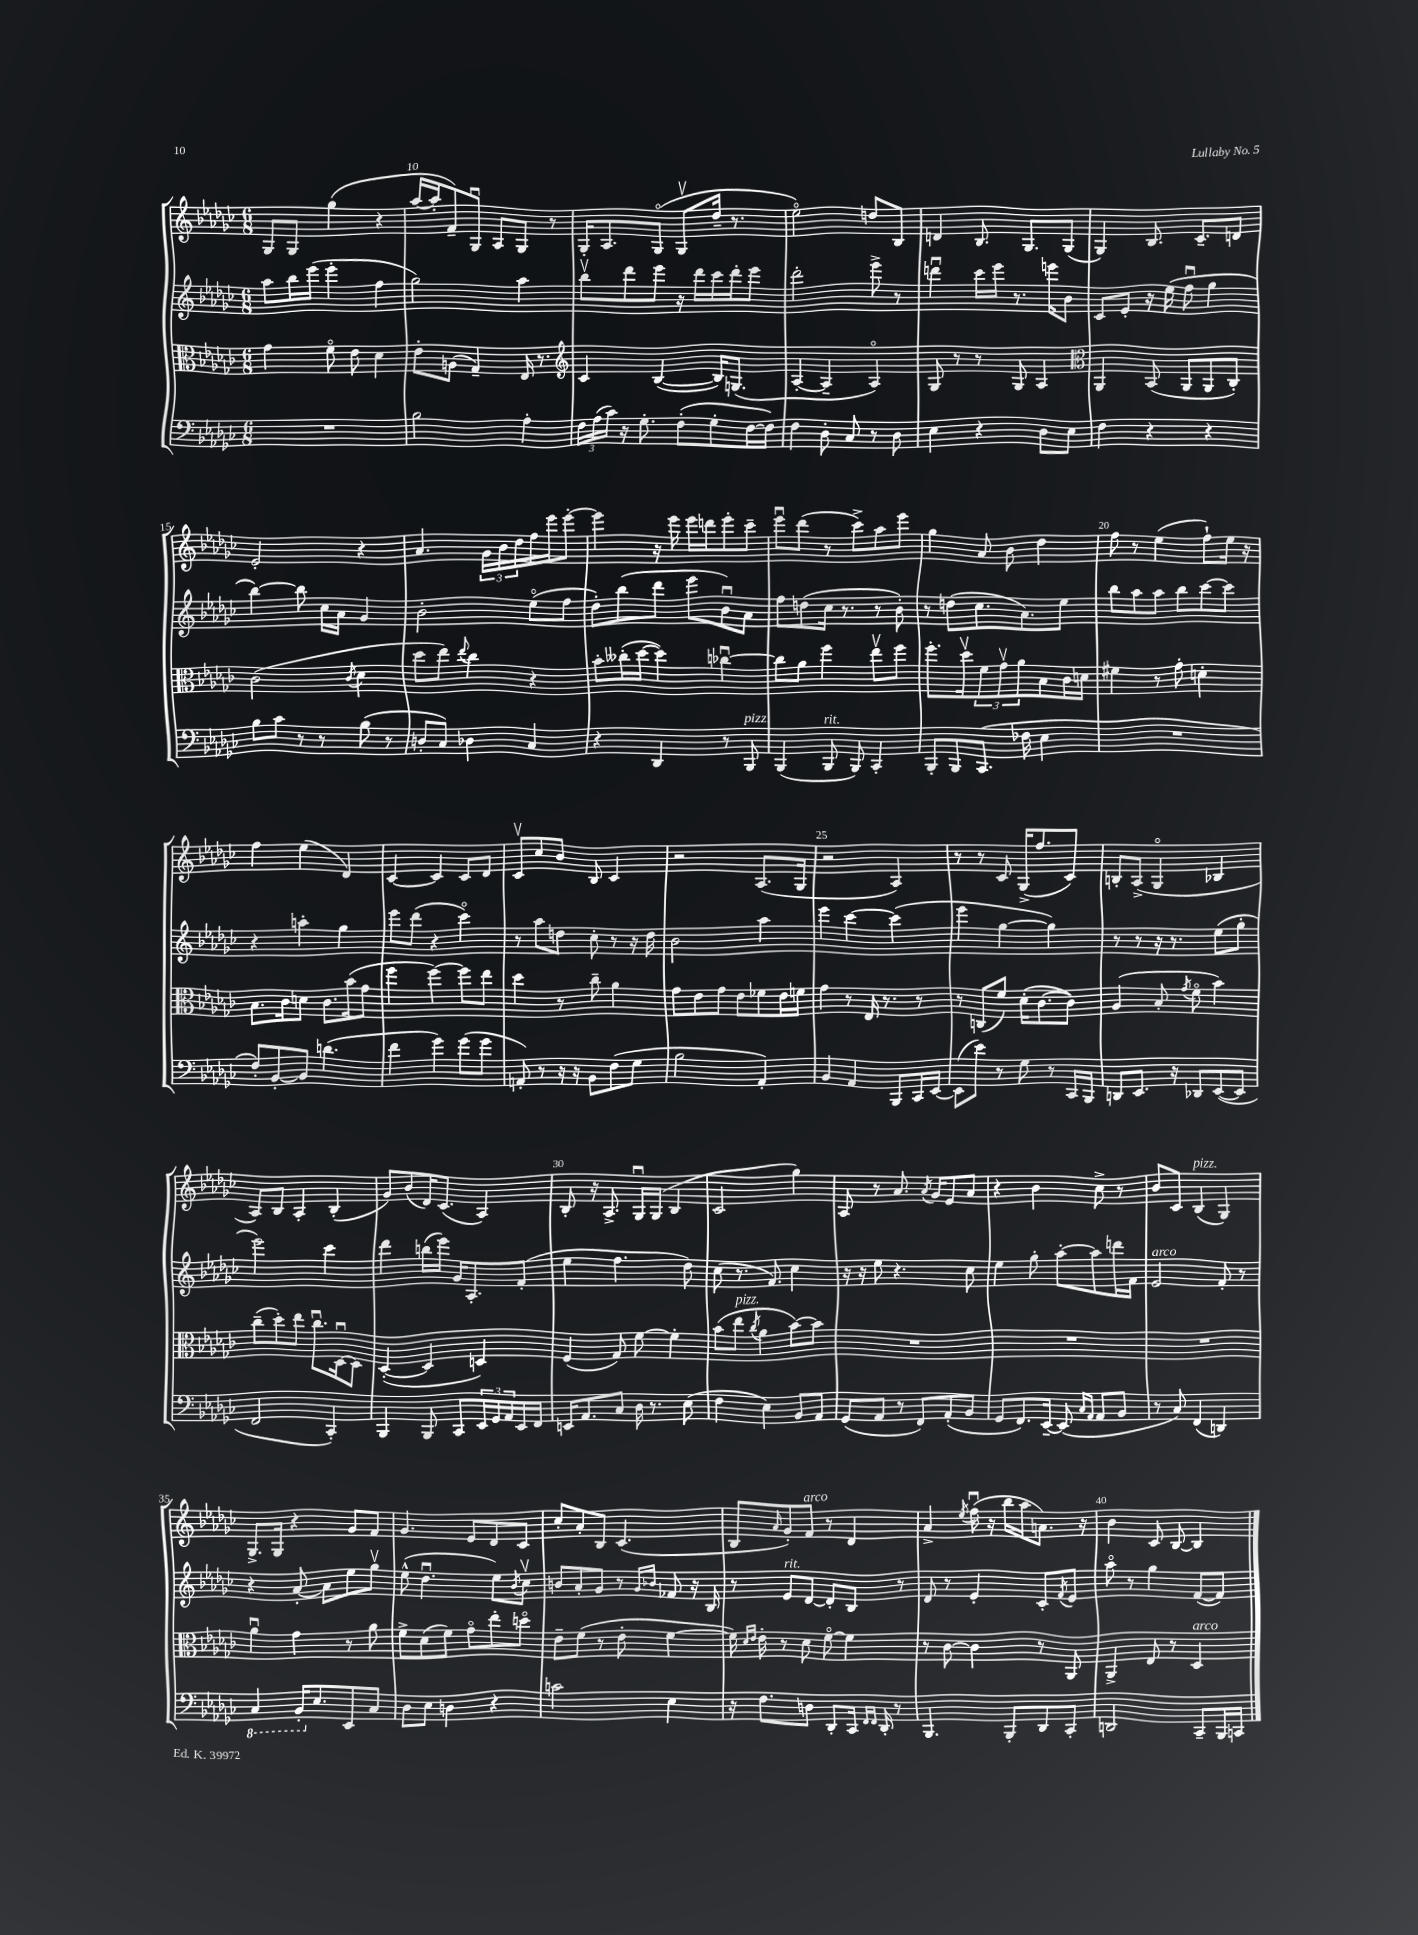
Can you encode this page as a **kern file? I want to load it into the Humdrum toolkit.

**kern	**kern	**kern	**kern
*part4	*part3	*part2	*part1
*staff4	*staff3	*staff2	*staff1
*clefF4	*clefC3	*clefG2	*clefG2
*k[b-e-a-d-g-c-]	*k[b-e-a-d-g-c-]	*k[b-e-a-d-g-c-]	*k[b-e-a-d-g-c-]
*M6/8	*M6/8	*M6/8	*M6/8
=9	=9	=9	=9
2.r	4g-\	8aa-\L	8G-/L
.	.	16bb-\L	8G-/J
.	.	(16eee-\JJ	.
.	8f\	4eee-'\	(4gg-\
.	8e-\	.	.
.	4d-\	4ff\	4r
=10	=10	=10	=10
2B-\	8e-'\L	2gg-\)	[16aa-/LL
.	.	.	16aa-'/J]
.	(8An\J	.	8f~/)
.	4G-~/)	.	8G-u/J
.	.	.	8A-/L
4A-'\	16E-/	4aa-\	8G-/J
.	8.r	.	.
.	.	.	8r
=11	=11	=11	=11
*	*clefG2	*	*
24F\LL	4c-/	8bb-v\L	16G-'/KL
(24A-\	.	.	.
.	.	.	8.A-/
24c-\JJ)	.	.	.
16r	.	8ddd-\	.
8.G-'\	.	.	.
.	([4B-/	8eee-\J	(8G-/J
(8F'\L	.	16r	8G-v/L
.	.	16ddd-\LL	.
8G-'\	16B-/KL])	16ccc-\	16dd-~/Jk
.	(8.Gn/J	16ddd-'\J	8.r
[16F\L	.	8eee-\J	.
16F\JJ])	.	.	.
=12	=12	=12	=12
4F\	[4A-'/	2ddd-'\	2ee-\)
8D-'\	4A-~/]	.	.
8C-/	.	.	.
8r	4A-/)	8eee-^\	8ddn/L
8D-\	.	8r	8B-/J
=13	=13	=13	=13
4E-\	8G-/	4dddnu\	4dn/
.	8r	.	.
4r	8r	16ccc-\LL	8.B-/
.	.	16eee-\JJ	.
.	8G-/	8.r	.
.	.	.	8.G-/L
8D-\L	4A-/	.	.
.	.	16eeen\KL	.
8E-\J	.	8b-\J	(8G-/J
=14	=14	=14	=14
*	*clefC3	*	*
4F\	4AA-/	8c-/L	4G-/)
.	.	8e-'/J	.
4r	(8BB-/	16r	8.B-/
.	.	(16ee-\	.
.	8AA-/L	8ffu\	.
.	.	.	8.c-~/L
4r	8AA-/	4gg-\	.
.	8C-'/J)	.	8dn/J
!!LO:LB:g=z
=15	=15	=15	=15
8B-\L	(2c-\	[4bb-\)	2e-'/
8c-\J	.	.	.
8r	.	8bb-\]	.
8r	.	16cc-\LL	.
.	.	16a-\JJ	.
.	8qc-/	.	.
(8B-\	4d-\	4g-/	4r
8r	.	.	.
=16	=16	=16	=16
8Dn'/L	8dd-\L	2b-'\	4.a-/
8C-/J)	8ee-\J)	.	.
.	8qqee-/	.	.
4D-X\	4cc-\	.	.
.	.	.	24g-\LL
.	.	.	24b-\
.	.	.	24dd-\
4C-/	4r	(8ee-\L	16ff\
.	.	.	16eee-\J
.	.	8ff\J	[8eee-'\J
=17	=17	=17	=17
4r	8b-'\L	8dd-'\L)	4eee-\]
.	(16cc--X'\L	(8bb-\	.
.	[16dd-\JJ	.	.
4DD-/	4dd-\])	8ddd-\J	16r
.	.	.	16eee-\
.	.	8eee-\L	16eee-\LL
.	.	.	16dddn\J
8r	[4cc-Xu\	8b-u\)	8eee-'\
!LO:TX:a:i:t=pizz.	!	!	!
8BBB-/	.	8a-\J	8ccc-~\J
=18	=18	=18	=18
(4BBB-/	8cc-\L]	8ff\L	8eee-u\L
.	8a-\J	(8ddn\	(8ddd-\J
!LO:TX:a:i:t=rit.	!	!	!
8BBB-/	4ff\	16cc-\Jk	8r
.	.	8.r	.
8BBB-/)	.	.	8ccc-^\L)
4CC-'/	8ee-v\L	8r	8aa-\
.	8ff\J	8b-'\)	8eee-\J
=19	=19	=19	=19
8BBB-'/L	8.ff'\L	8r	4gg-\
8BBB-/	.	(8ddn\L	.
.	16dd-v\k	.	.
(8.CC-/J	12f\	8.cc-\	8a-/
.	12g-v\	.	.
.	.	.	8b-\
.	12a-\	.	.
16F-X\	.	8.a-\)	.
4E-\	8B-\	.	4dd-\
.	16c-\L	8ee-\J	.
.	16dn\JJ	.	.
=20	=20	=20	=20
2.r	4f#X\	8bb-\L	8ff\
.	.	8aa-\	8r
.	8r	8aa-\J	(4ee-\
.	8g-'\	8bb-\L	.
.	4dn'\	[8ccc-\	8ff`\L)
.	.	8ccc-\J]	16ee-\Jk
.	.	.	16r
!!LO:LB:g=z
=21	=21	=21	=21
8F'/L)	8.B-\L	4r	4ff\
[8BB-'/	.	.	.
.	16c-\k	.	.
8BB-/J]	8dn\J	4aan'\	(4ee-\
(4.dn\	8.c-\L	.	.
.	.	4gg-\	4d-/)
.	(16b-\k	.	.
.	8g-\J	.	.
=22	=22	=22	=22
4f\	4ff\	8eee-\L	[4c-/
.	.	(8ddd-\J	.
4g-\)	[4ff\)	4r	4c-/]
(8g-\L	8ff\L]	4ccc-\)	8c-/L
8g-\J	8ee-\J	.	8d-/J
=23	=23	=23	=23
8AAn'/)	4dd-\	8r	8c-v/L
8r	.	8aa-\L	8cc-/
16r	8r	8ddn\J	8b-/J
16r	.	.	.
8BB-\L	8cc-~\	8cc-'\	8B-/
(8F\	4a-\	8r	4c-/
8G-\J	.	16r	.
.	.	16dd\	.
=24	=24	=24	=24
2B-\	8g-\L	2b-\	2r
.	8e-\	.	.
.	8g-\J	.	.
.	8e-\L	.	.
4AA-'/)	8f-X\	4aa-\	(8.A-/L
.	16e-\L	.	.
.	16fn\JJ	.	16G-/Jk
=25	=25	=25	=25
4BB-/	4g-\	4eee-\	2r
4AA-/	8r	[4ccc-\	.
.	16E-/	.	.
.	8.r	.	.
8BBB-/L	.	(4ccc-\]	4A-/)
16CC-/L	8r	.	.
[16EE-/JJ	.	.	.
=26	=26	=26	=26
(8EE-\L]	8r	4eee-\	8r
8e-\J)	(8Cn/L	.	8r
8r	8f/J)	[4gg-\	8c-/
8G-\	(16d-'\KL	.	(16G-^/KL
.	[8.c-\	.	8.ff/
8r	.	4gg-\])	.
16CC-/LL	8c-\J])	.	8c-/J)
16BBB-/JJ	.	.	.
=27	=27	=27	=27
8DDn/L	(4A-/	8r	8Bn'/L
8.EE-/J	.	8r	(8A-^/J
.	8B-'/	16r	4G-/
16r	.	8.r	.
.	8qg-/	.	.
8DD-X/L	8f\	.	.
([8EE-/	4b-\)	(8ee-\L	4B-X/
8EE-/J]	.	8gg-'\J	.
!!LO:LB:g=z
=28	=28	=28	=28
2FF/	(8cc-~\L	2eee-\)	8A-/L)
.	8dd-'\)	.	8B-/J
.	8ee-\J	.	4A-'/
.	8.cc-u\L	.	.
4CC-'/)	.	4ccc-\	(4B-'/
.	[16D-u\k	.	.
.	8D-\J]	.	.
=29	=29	=29	=29
4BBB-/	([4D-'/	4ddd-\	8g-/L)
.	.	.	(8b-/
8BBB-/	4D-/]	(16bbn\LL	16d-/K)
.	.	16eee-\JJ)	(8.c-/J
8CC-/L	.	16g-/KL	.
.	.	8.A-'/	.
24EE-/L	4Dn/)	.	4A-/)
24GG-/	.	.	.
24AA-/	.	.	.
16EE-/	.	(8f'/J	.
16FF/JJ	.	.	.
=30	=30	=30	=30
16EEn/KL	(4F/	4ee-\	8B-'/
8.AA-/	.	.	.
.	.	.	16r
.	.	.	8.A-^/
8C-/J	8G-/)	4.ff\	.
16D-\	[8f\	.	16G-u/LL
8.r	.	.	(16G-/JJ
.	4f'\]	.	4B-/
(8E-\	.	8dd-\)	.
=31	=31	=31	=31
4F\	(8b-\L	(8cc-\	2c-/
!	!LO:TX:a:i:t=pizz.	!	!
.	8ee-\J	8.r	.
.	8qcc-/	.	.
4E-\)	4a-\	.	.
.	.	8.f/)	.
8BB-/L	[8b-\L)	4cc-\	4gg-\)
8AA-/J	8b-\J]	.	.
=32	=32	=32	=32
(8GG-/L	2.r	16r	8A-/
.	.	16r	.
8AA-/J	.	8ee-\	8r
8r	.	4.r	8.a-/
8FF/L)	.	.	.
.	.	.	8qa-/
.	.	.	16g-/KL
(8AA-'/	.	.	8e-/
8BB-/J	.	8cc-\	8a-/J
=33	=33	=33	=33
8GG-/L	2.r	4ee-\	4r
8.FF/)	.	.	.
.	.	8gg-'\	4b-\
[16EE-~/Jk	.	.	.
(8EE-/]	.	[8aa-'\L	.
16qqC-/LL	.	.	.
16qqAA-/JJ	.	.	.
8AA-/L	.	8aa-\]	8cc-^\
8BB-/J	.	16dddn\L	8r
.	.	16f\JJ	.
=34	=34	=34	=34
!	!	!LO:TX:a:i:t=arco	!
8r	2.r	2e-/	8b-/L
8C-/)	.	.	8c-/J
!	!	!	!LO:TX:a:i:t=pizz.
(4FF/	.	.	(4B-/
4DDn/)	.	8f'/	4G-/)
.	.	8r	.
!!LO:LB:g=z
=35	=35	=35	=35
*8ba	*	*	*
4CC-/	4a-u\	4r	8.G-^/L
.	.	.	16G-/Jk
16BBB-'/KL	4g-\	[8a-'/	4r
*X8ba	*	*	*
8.E-/	.	.	.
.	.	8a-\L]	.
8EE-/	8r	8ee-\	8g-/L
8C-/J	8a-\	8gg-v\J	8f/J
=36	=36	=36	=36
8D-\L	8f^\L	(8ee-^^\	4.g-/
8E-\J	(8d-\	4.dd-u\	.
4Dn\	8f\J)	.	.
.	8g-\L	.	8e-/L
4r	8ee-'\	8ee-\L)	8d-/
.	.	8qb-/	.
.	8ddn\J	8cc-v\J	8c-/J
=37	=37	=37	=37
2cn\	8e-~\L	8bn/L	8cc-'/L
.	(8f\J	8a-'/	8a-'/
.	8r	8g-/J	8B-/J
.	8e-'\	8r	(4.c-/
.	.	16qqg-/LL	.
.	.	16qqb-X/JJ	.
4E-\	[4f\	8f-X/	.
.	.	16r	.
.	.	16B-/	.
=38	=38	=38	=38
16r	16f\])	8r	8B-/L
.	16qqd-/LL	.	.
.	16qqe-/JJ	.	.
8.F\L	16e-'\	.	.
.	.	.	16qqa-/
!	!	!LO:TX:a:i:t=rit.	!
.	8r	8e-/L	8g-'/)
!	!	!	!LO:TX:a:i:t=arco
8Dn\J	8d-\	[8d-/J	8f/J
8DD-'/L	[8f\	8d-'/L]	8r
16CC-/Jk	4f\]	8B-/J	4d-/
16qqFF/LL	.	.	.
16qqFF/JJ	.	.	.
16DD-'/	.	.	.
8r	.	8r	.
=39	=39	=39	=39
4.BBB-/	8r	8d-/	4a-^/
.	[8c-\	8r	.
.	.	.	8qee-/
.	4c-\]	4e-'/	(16ffu\
.	.	.	16r
8BBB-'/L	.	.	16bb-\LL
.	.	.	16aa-\J
8DD-/	8r	8c-'/L	8.an\J)
.	.	8qf/	.
8CC-'/J	8AA-/	8e-/J	.
.	.	.	16r
=40	=40	=40	=40
2DDn/	4AA-^/	8aa-\	4b-\
.	.	8r	.
.	8E-/	4gg-\	8c-/
.	8r	.	[8B-/
!	!LO:TX:a:i:t=arco	!	!
8CC-~/L	4D-/	([8f/L	4B-/]
16BBB-/L	.	8f/J])	.
16CCn/JJ	.	.	.
==	==	==	==
*-	*-	*-	*-
